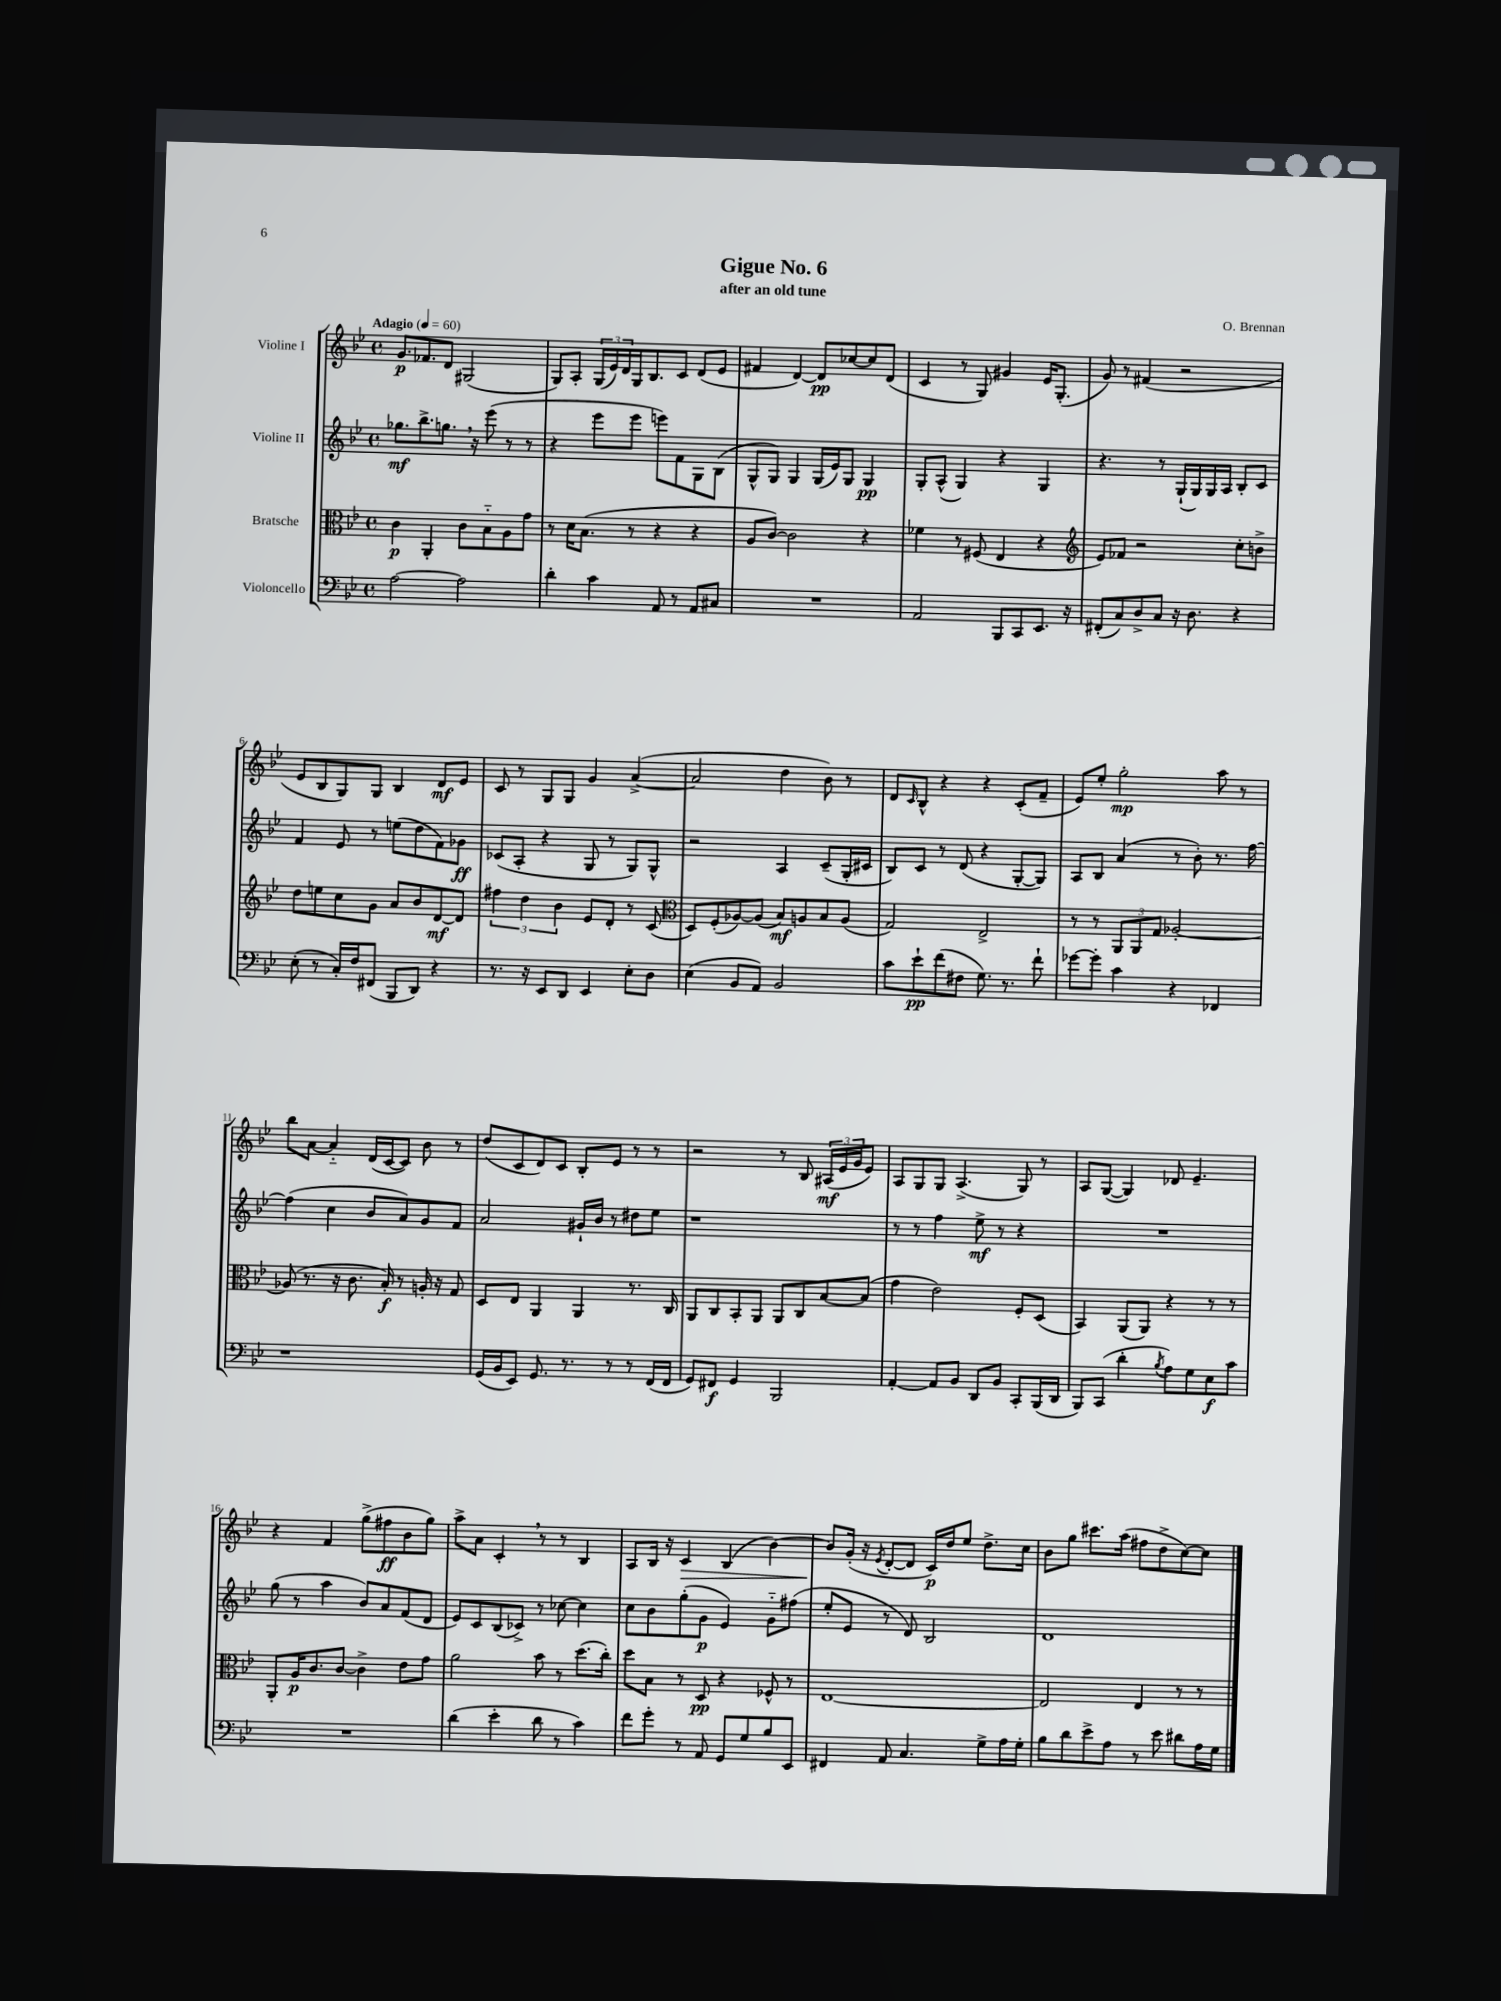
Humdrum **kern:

**kern	**kern	**kern	**kern
*staff4	*staff3	*staff2	*staff1
*clefF4	*clefC3	*clefG2	*clefG2
*k[b-e-]	*k[b-e-]	*k[b-e-]	*k[b-e-]
*M4/4	*M4/4	*M4/4	*M4/4
*met(c)	*met(c)	*met(c)	*met(c)
*MM60	*MM60	*MM60	*MM60
[2A	4c	8.gg-	8.g
.	.	8.bb-^	8.f-
.	4AA'	.	.
.	.	8.gg	8d
2A]	8c	.	(2G#
.	.	16r	.
.	8B-'~	(8eee-	.
.	8A	8r	.
.	8g	8r	.
=	=	=	=
4d'	8r	4r	8G)
.	16d	.	8A'
.	(8.B-	.	.
4c	.	8eee-	(24G
.	.	.	24e-)
.	.	.	24d
.	8r	8eee-	16G
.	.	.	8.B-
8AA	4r	8eee)	.
8r	.	8f	8c
8AA	4r	8G	(8d
8C#	.	(8B-	8e-
=	=	=	=
1r	8A	8G^^	4f#
.	[8c)	8G)	.
.	2c]	4G	[4d)
.	.	(16G	8d]
.	.	16e-)	.
.	.	8G	[8cc-
.	4r	4G	8cc-]
.	.	.	(8d
=	=	=	=
2AA	4f-	8G'	4c
.	.	(8A^^	.
.	8r	4G)	8r
.	(8F#	.	8G)
8BBB-	4E-	4r	4g#
8CC	.	.	.
8.EE-	4r	4G	16e-
.	.	.	(8.G'
16r	.	.	.
=	=	=	=
*	*clefG2	*	*
(8FF#'	8e-)	4.r	8g)
8C)	8f-	.	8r
8D^	2r	.	(4f#
8C	.	8r	.
16r	.	(16G`	2r
8.D	.	16G)	.
.	.	16G	.
.	.	16A	.
4r	8cc'	8B-'	.
.	8b^	8c	.
=	=	=	=
(8E-'	8dd	4f	8e-
8r	8ee	.	8B-
16C')	8cc	8e-	8G)
16F	.	.	.
(8FF#	8g	8r	8G
8BBB-	8a	(8ee	4B-
8DD)	8b-	8dd	.
4r	[8d	8f)	8d
.	8d]	8g-	8e-
=	=	=	=
8.r	6ff#	(8c-	8c
.	.	8A'	8r
.	6dd	.	.
16r	.	.	.
8EE-	.	4r	8G
.	6b-	.	.
8DD	.	.	8G
4EE-	8e-	8G	4g
.	8d'	8r	.
8E-'	8r	8G)	([4a^
8D	(8c	8G^^	.
=	=	=	=
*	*clefC3	*	*
(4E-	8D)	2r	2a]
.	(8F'	.	.
8BB-	[8A-)	.	.
8AA)	(8A-]	.	.
2BB-	8B-)	4A	4dd
.	8A	.	.
.	8B-	(8c~	8b-)
.	(8A	16G'	8r
.	.	16c#	.
=	=	=	=
8c	2G)	8B-)	8d
.	.	.	16qqc
8e-`	.	8c	8B-^^
(8f	.	8r	4r
8F#	.	(8d	.
8.G)	2E-^	4r	4r
8.r	.	.	.
.	.	[8G'	(8c'
8f`	.	8G])	8f~
=	=	=	=
[8g-	8r	8A	8e-)
8g-']	8r	8B-	8ee-'
4c	12AA	(4a	2gg'
.	12AA	.	.
.	12G	.	.
4r	[2A-'	8r	.
.	.	8b-')	.
4FF-	.	8.r	8aa
.	.	.	8r
.	.	[16ff	.
=	=	=	=
1r	(8A-]	(4ff]	8bb-
.	8.r	.	[8a
.	.	4cc	4a'~]
.	16r	.	.
.	8.c	.	.
.	.	8b-	(16d
.	16B-')	.	[16c
.	8r	8a)	8c])
.	16A'	8g	8b-
.	16r	.	.
.	8G	8f	8r
=	=	=	=
(16GG	8D	2a	(8dd
16BB-	.	.	.
8EE-)	8E-	.	8c
8.GG	4AA	.	8d)
.	.	.	8c
8.r	.	.	.
.	4AA	16g#`	8B-'
.	.	16b-	.
8r	.	8r	8e-
8r	8.r	8dd#	8r
(16FF	.	8ee-	8r
16FF	16C	.	.
=	=	=	=
8GG)	8AA	1r	2r
8FF#	8C	.	.
4GG	8BB-'	.	.
.	8AA	.	.
2BBB-	8AA	.	8r
.	8C	.	8B-
.	[8B-	.	(24A#
.	.	.	24e-
.	.	.	24g
.	(8B-]	.	8e-)
=	=	=	=
[4AA'	4g	8r	8A
.	.	8r	8G
8AA]	2e-)	4ff	8G
8BB-	.	.	(4.A^
8DD	.	8ee-^	.
8BB-	.	8r	.
8CC'	8F'	4r	8G)
(16BBB-	(8D	.	8r
16DD	.	.	.
=	=	=	=
8BBB-)	4BB-)	1r	8A
(8CC	.	.	([8G
4d'	(8AA	.	4G])
.	8AA)	.	.
8qB-	.	.	.
8A)	4r	.	8d-
8G	.	.	4.e-~
8E-	8r	.	.
8c	8r	.	.
=	=	=	=
1r	8AA'	(8gg	4r
.	16A	8r	.
.	8.c	.	.
.	.	4aa	4f
.	[8c	.	.
.	4c^]	8b-)	(8gg^
.	.	8a	8ff#
.	8e-	(8f	8b-
.	8g	8d	8gg)
=	=	=	=
(4d	2a	8e-)	8aa^
.	.	8c	8a
4e-'	.	(8B-	4c'
.	.	8c-^)	.
8d	8b-	8r	8r
8r	8r	[8cc-	8r
4c)	(8.dd	4cc-]	4B-
.	16cc')	.	.
=	=	=	=
8f	8dd	8cc	8A
8g'	8B-	8b-	16B-
.	.	.	16r
8r	8r	(8gg'	4c
8AA	8D	8g	.
8GG	4r	4e-)	(4B-
8G	.	.	.
8B-	8F-^^	8g'~	[4b-)
8EE-	8r	(8ff#	.
=	=	=	=
4FF#	[1E-	8ee-'	8b-]
.	.	8e-	(16g'
.	.	.	16r
.	.	.	8qe-
8AA	.	8r	[8d'
4.C	.	8d)	8d]
.	.	2B-	16c)
.	.	.	16dd
.	.	.	8ee-
8G^	.	.	8.dd^
16A	.	.	.
16G'	.	.	16cc
=	=	=	=
8B-	2E-]	1d	8b-
8d	.	.	8gg
8e-^	.	.	8.ccc#
8A	.	.	.
.	.	.	(16aa
8r	4E-	.	8ff#
8e-	.	.	8dd^
8d#	8r	.	[8cc)
16A	8r	.	8cc]
16G	.	.	.
==	==	==	==
*-	*-	*-	*-
